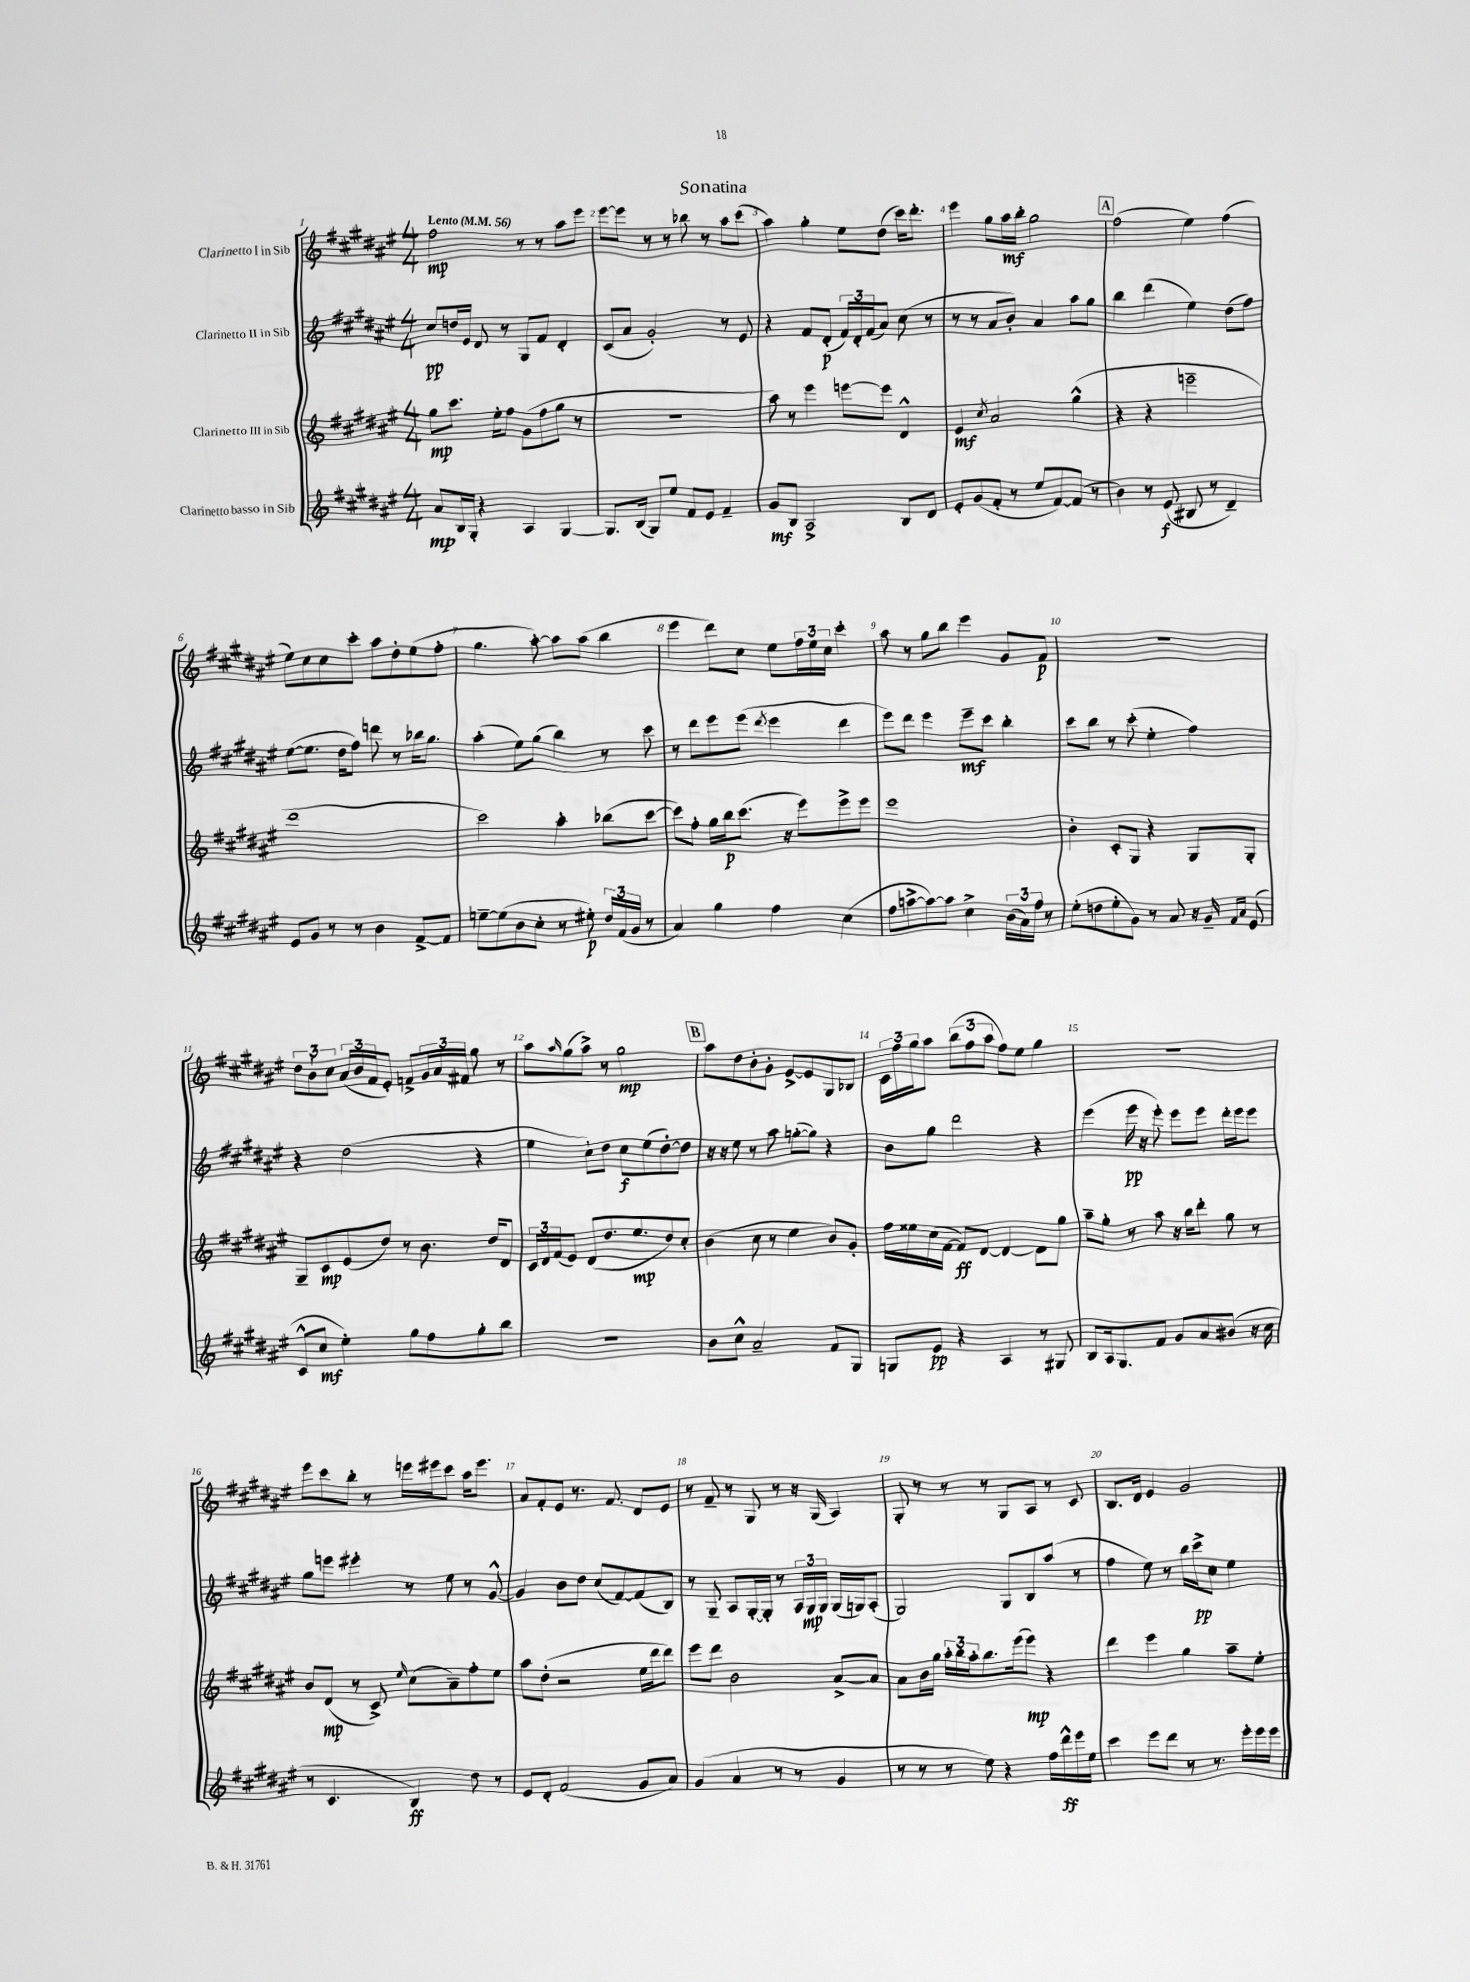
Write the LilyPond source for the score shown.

\header { title = "Sonatina" }
<<
\new StaffGroup <<
\new Staff = "s0" \with { instrumentName = "Clarinetto I in Sib" } {
    \clef treble \key fis \major \numericTimeSignature \time 4/4 \tempo "Lento" 4 = 56
    fis''2\mp r8 r8 ais''8 eis'''8 |
    eis'''8~ eis'''8 r8 r8 bes''8 r8 ais''8 cis'''8( |
    ais''4) gis''4-. eis''8 dis''8( cis'''16) dis'''8.-. |
    eis'''4 gis''8 ais''16\mf b''16-. gis''2 |
    \mark \markup { \box "A" } fis''2( eis''4) fis''4( |
    eis''8) cis''8 cis''8 cis'''8-. ais''8 dis''8-. eis''8( fis''8-. |
    gis''4. ais''8~-.) ais''8 ais''8( b''4 |
    eis'''4 dis'''8) cis''8 eis''8 \tuplet 3/2 { fis''16 eis''16 cis''16 } cis'''4-. |
    ais''8 r8 gis''8 b''8 eis'''4 gis'8 fis'8\p |
    R1 |
    \tuplet 3/2 { dis''8 b'8-! cis''8 } \tuplet 3/2 { ais'16( b'16 fis'16 } eis'8-.) f'8-> \tuplet 3/2 { gis'16 ais'16 fis'16 } gis''8 r8 |
    ais''8 \grace { ais''16 } gis''8( ais''8->) r8 gis''2\mp |
    \mark \markup { \box "B" } ais''8 dis''8 b'8-. gis'8-. eis'8~-> eis'8 gis8 bes8 |
    \tuplet 3/2 { cis'16 fis''16 gis''16 } ais''8 \tuplet 3/2 { b''8( fis''8 ais''8 } fis''8) eis''8 gis''4 |
    r1 |
    eis'''8 cis'''8 b''8-. r8 e'''16 eis'''16 cis'''8 ais''16 eis'''8. |
    ais'8 fis'8-. eis'8 r8. fis'8. dis'8 eis'8 |
    r8 fis'8-- r8 gis8 r8 r16 gis16( ais4) |
    gis8-. r8 r8 r8 gis8 ais8 r8 cis'8 |
    b8. dis'16 eis'4 gis'2 \bar "|." |
}
\new Staff = "s1" \with { instrumentName = "Clarinetto II in Sib" } {
    \clef treble \key fis \major \numericTimeSignature \time 4/4
    cis''8\pp d''16 eis'16 dis'8 r8 gis8 fis'8 dis'4-. |
    cis'8( ais'8 gis'2-.) r8 eis'8 |
    r4 fis'8 dis'8-.\p( \tuplet 3/2 { fis'16) dis'16-. fis'16( } ais'8) cis''8( r8 |
    r8 r8 ais'8 b'8-.) ais'4 ais''8 gis''8 |
    \mark \markup { \box "A" } b''4 dis'''4( eis''4) dis''8( fis''8) |
    eis''8~( eis''8. dis''16 fis''8) d'''8 r8 bes''16 gis''8. |
    ais''4-.( eis''8) gis''8( b''4) r8 cis'''8 |
    r8 dis'''8 eis'''8 eis'''8( \acciaccatura { dis'''8 } eis'''4 dis'''4 |
    eis'''8) dis'''8 eis'''4 eis'''8--\mf cis'''8 b''4-. |
    cis'''8 b''8 r8 cis'''8-.( eis''4-. fis''4) |
    r4 dis''2( r4 |
    eis''4 cis''8-!) dis''8 cis''8\f eis''8( dis''8~-.) dis''8 |
    \mark \markup { \box "B" } r16 r16 eis''8 r8 ais''8 g''8~-.( g''8) r4 |
    b'8 gis''8 dis'''2 r4 |
    eis'''4( eis'''16\pp r16 eis'''8-.) eis'''8 eis'''8 dis'''16-. eis'''16 eis'''8 |
    gis''8 e'''8 eis'''4-. r8 eis''8 r8 gis'8~-^ |
    gis'4 b'8 dis''8 cis''8( fis'8~) fis'8( b8) |
    r8 gis8-- ais8 gis16~-. gis16-. r8 \tuplet 3/2 { ais16 gis16\mp gis16 } gis16( g16) ais8-.( |
    gis2) gis8 b8 ais''8( r8 |
    fis''4 eis''8) r8 b''16 cis'''16->\pp cis''8 eis''4 \bar "|." |
}
\new Staff = "s2" \with { instrumentName = "Clarinetto III in Sib" } {
    \clef treble \key fis \major \numericTimeSignature \time 4/4
    gis''8\mp cis'''8. eis''16-. fis''8 gis'8( fis''8 gis''8 r8 |
    R1 |
    ais''8) r8 eis'''4 e'''8~ e'''8 dis'4-^ |
    eis'4\mf \acciaccatura { cis''8 } ais'2 gis''4-^( |
    \mark \markup { \box "A" } r4 r4 e'''2-- |
    dis'''1 |
    cis'''2) ais''4-. bes''8( cis'''8~ |
    cis'''8) fis''8-. gis''16 b''16\p cis'''8.( r16 eis'''8) eis'''8-> eis'''8 |
    eis'''1 |
    b'4-. cis'8-. gis8 r4 gis8 gis8-. |
    gis8-- cis'8\mp eis'8( dis''8) r8 b'8. dis''16 dis'8 |
    \tuplet 3/2 { cis'16 dis'16 fis'16( } eis'8) dis'8( dis''8. eis''8.\mp dis''8) cis''8-. |
    \mark \markup { \box "B" } b'4( cis''8 r8 eis''4 b'8) gis'8-. |
    fis''16 eisis''16 cis''16( fis'16~ fis'8\ff) dis'8~ dis'4~ dis'8 gis''8 |
    ais''8-- gis''8-. r8 ais''8 r16 b''16 dis'''8-. gis''8 r8 |
    b'8 dis'8\mp( r8 cis'8->) \grace { eis''16 } cis''8( ais'8--) fis''8-. eis''8 |
    ais''8 dis''8-.( r2 eis''16 dis'''16 dis'''8) |
    eis'''8 dis'''8 b'2 ais'8~-> ais'8 |
    ais'8 b'16 gis''16 \tuplet 3/2 { ais''16-. b''16 ais''16-. } b''8. eis'''16( eis'''8\mp) r4 |
    dis'''4 eis'''4 gis''4 ais''8-- eis''8-. \bar "|." |
}
\new Staff = "s3" \with { instrumentName = "Clarinetto basso in Sib" } {
    \clef treble \key fis \major \numericTimeSignature \time 4/4
    ais'8\mp b16 gis16-. r4 ais4 gis4~ |
    gis8. b16( gis8) eis''8 fis'8 eis'8 fis'4-- |
    gis'8\mf b8 ais2-> b8 dis'8 |
    eis'8-. gis'8( fis'8-. r8 eis''8 fis'8~) fis'8( r8 |
    \mark \markup { \box "A" } b'4) r8 eis'8\f( bis8 r8 dis'4--) |
    eis'8 gis'8 r8 r8 b'4 fis'8~-> fis'8 |
    e''8~-- e''8( b'8 cis''8-. r8 eis''8-.\p) \tuplet 3/2 { dis''16 fis'16( gis'16 } r8 |
    ais'4) gis''4 fis''4 cis''4( |
    fis''8 a''8~-> a''8~) a''8 cis''4-> \tuplet 3/2 { b'16( ais'16) fis''16 } r8 |
    eis''8-.( d''8 eis''8-. gis'8) r8 ais'8 r16 gis'16-- \grace { fis'16 ais'16 } eis'8( |
    cis'8-^ cis''8\mf eis''4-.) gis''8 fis''8 gis''8-. b''8 |
    R1 |
    \mark \markup { \box "B" } b'8 cis''8-^ ais'2-- fis'8 gis8 |
    g8 eis'8\pp r4 ais4 r8 gis8 |
    b8 ais16 gis8. fis'8 gis'8 ais'8 bis'8( r16 cis''16 |
    r8 cis'4. b4\ff) dis''8 r8 |
    eis'8 dis'8-. fis'2( gis'8 ais'8) |
    gis'4( ais'4 r8 r8 gis'4 |
    r8 r8 r8 eis''8) r4 fis''16 dis'''16-^\ff eis'''16 eis''16 |
    cis'''4 eis'''8 dis'''8 r8 r8. eis'''16-. eis'''16 eis'''16 \bar "|." |
}
>>
>>
\layout { \context { \Score \override BarNumber.break-visibility = ##(#f #t #t) barNumberVisibility = #all-bar-numbers-visible } }
